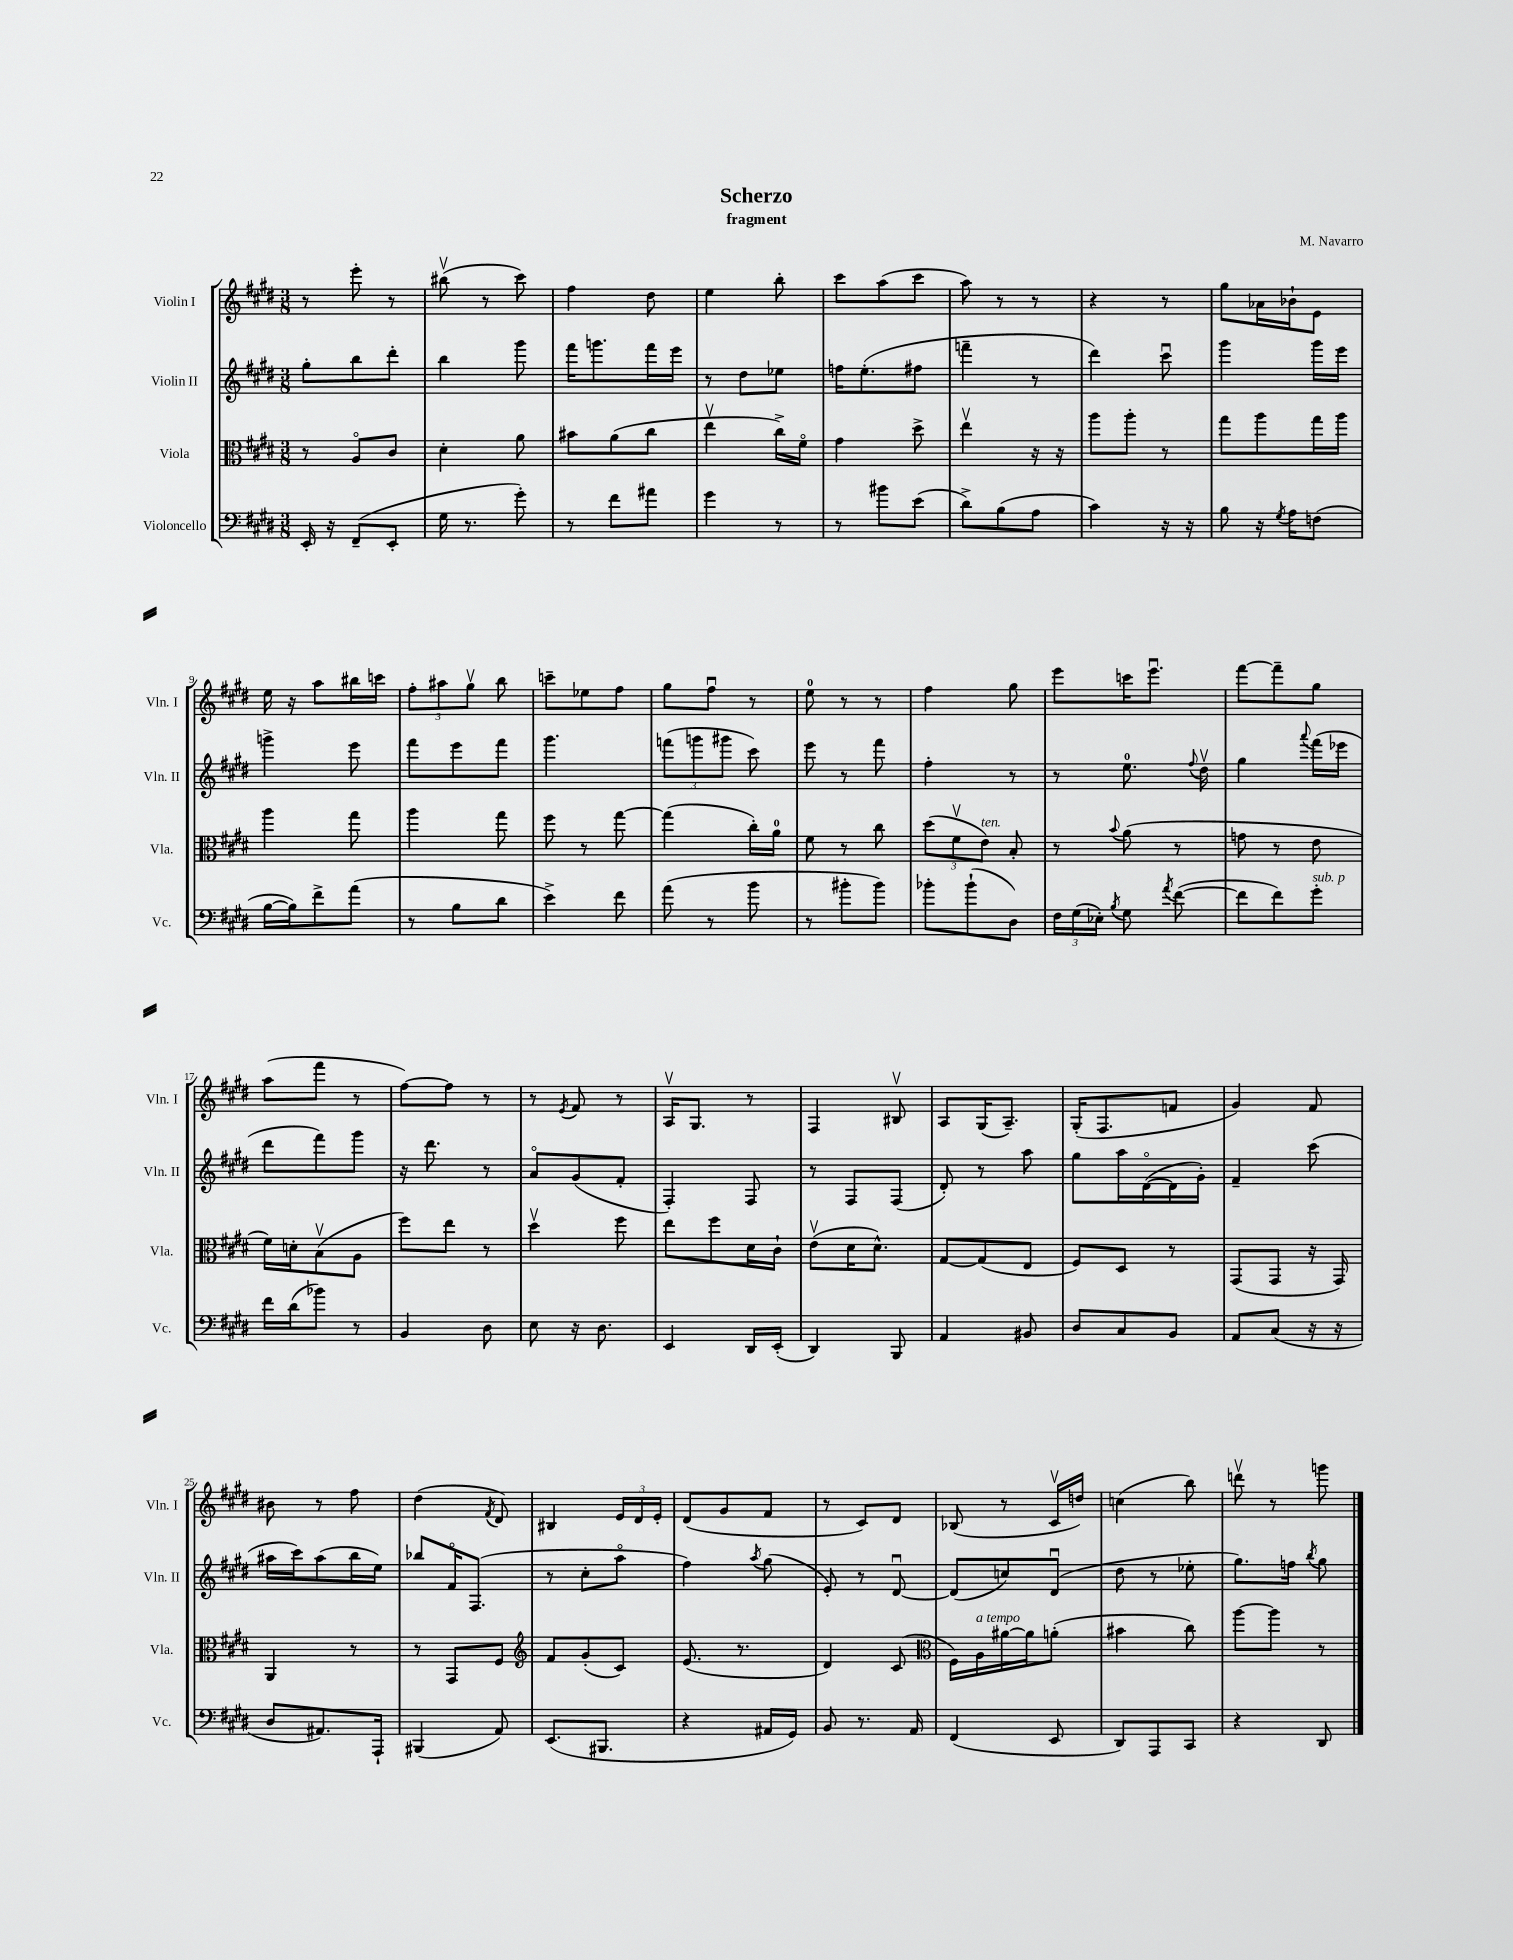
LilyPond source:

\header { title = "Scherzo" composer = "M. Navarro" subtitle = "fragment" }
<<
\new StaffGroup <<
\new Staff = "s0" \with { instrumentName = "Violin I" shortInstrumentName = "Vln. I" } {
    \clef treble \key e \major \numericTimeSignature \time 3/8
    \autoBeamOff r8 e'''8-. r8 |
    bis''8\upbow( r8 cis'''8) |
    fis''4 dis''8 |
    e''4 b''8-. |
    cis'''8[ a''8( cis'''8] |
    a''8) r8 r8 |
    r4 r8 |
    gis''8[ aes'16 bes'16-! e'8] |
    e''16 r16 a''8[ bis''16 c'''16] |
    \tuplet 3/2 { fis''8[-. ais''8 gis''8]\upbow } b''8 |
    c'''8[-- ees''8 fis''8] |
    gis''8[ fis''8]\downbow r8 |
    e''8-0 r8 r8 |
    fis''4 gis''8 |
    e'''8[ c'''16 e'''8.]\downbow |
    fis'''8[~ fis'''8-- gis''8] |
    a''8[( fis'''8] r8 |
    fis''8[~) fis''8] r8 |
    r8 \acciaccatura { e'8 } fis'8 r8 |
    a16[\upbow gis8.] r8 |
    fis4 bis8\upbow |
    a8[ gis16( a8.]--) |
    gis16[-.( fis8. f'8] |
    gis'4) fis'8 |
    bis'8 r8 fis''8 |
    dis''4( \acciaccatura { fis'8 } dis'8) |
    bis4 \tuplet 3/2 { e'16[ dis'16 e'16]-. } |
    dis'8[( gis'8 fis'8] |
    r8 cis'8[) dis'8] |
    bes8( r8 cis'16[\upbow d''16]) |
    c''4( b''8) |
    d'''8\upbow r8 g'''8 \bar "|." |
}
\new Staff = "s1" \with { instrumentName = "Violin II" shortInstrumentName = "Vln. II" } {
    \clef treble \key e \major \numericTimeSignature \time 3/8
    \autoBeamOff gis''8[-. b''8 dis'''8]-. |
    b''4 gis'''8 |
    fis'''16[ g'''8. fis'''16 e'''16] |
    r8 dis''8[ ees''8] |
    f''16[ e''8.-.( fis''8] |
    f'''4-- r8 |
    dis'''4) cis'''8\downbow |
    gis'''4 gis'''16[ e'''16] |
    g'''4-> e'''8 |
    fis'''8[ e'''8 fis'''8] |
    gis'''4. |
    \tuplet 3/2 { f'''8[( g'''8 gis'''8] } cis'''8) |
    e'''8 r8 fis'''8 |
    fis''4-. r8 |
    r8 e''8.-0 \appoggiatura { fis''8 } dis''16\upbow |
    gis''4 \appoggiatura { a'''8 } fis'''16[( ees'''16] |
    dis'''8[ fis'''8) gis'''8] |
    r16 dis'''8. r8 |
    a'8[\flageolet gis'8( fis'8]-. |
    fis4-.) fis8 |
    r8 fis8[ fis8]( |
    dis'8-.) r8 a''8 |
    gis''8[ a''16 dis'16~\flageolet( dis'16 gis'16]-.) |
    fis'4-- cis'''8( |
    ais''16[ cis'''16) ais''8( b''16 e''16]) |
    bes''8[ fis'16\flageolet fis8.]( |
    r8 cis''8[-. a''8]\flageolet |
    fis''4) \acciaccatura { a''8 } gis''8( |
    e'8-.) r8 dis'8~\downbow |
    dis'8[( c''8) dis'8]\downbow( |
    dis''8 r8 ees''8-. |
    gis''8.[) f''16] \acciaccatura { b''8 } gis''8 \bar "|." |
}
\new Staff = "s2" \with { instrumentName = "Viola" shortInstrumentName = "Vla." } {
    \clef alto \key e \major \numericTimeSignature \time 3/8
    \autoBeamOff r8 a8[\flageolet cis'8] |
    dis'4-. a'8 |
    bis'8[ a'8( cis''8] |
    e''4\upbow cis''16[->) fis'16]\flageolet |
    gis'4 dis''8-> |
    e''4\upbow r16 r16 |
    a''8[ a''8]-. r8 |
    gis''8[ a''8 gis''16 a''16] |
    a''4 gis''8 |
    a''4 gis''8 |
    fis''8 r8 gis''8~ |
    gis''4( cis''16[-.) a'16]-0 |
    fis'8 r8 cis''8 |
    \tuplet 3/2 { dis''8[( fis'8\upbow e'8]^\markup { \italic "ten." }) } b8-. |
    r8 \appoggiatura { b'8 } a'8( r8 |
    g'8 r8 e'8 |
    fis'16[) d'16-. b8\upbow( a8] |
    fis''8[) e''8] r8 |
    dis''4\upbow fis''8 |
    e''8[ fis''8 dis'16 cis'16]-! |
    e'8[\upbow( dis'16 dis'8.]-^) |
    gis8[~ gis8( e8] |
    fis8[) dis8] r8 |
    gis,8[( gis,8] r16 gis,16) |
    a,4 r8 |
    r8 gis,8[ fis8] |
    \clef treble fis'8[ gis'8-.( cis'8]) |
    e'8.( r8. |
    dis'4) cis'8( |
    \clef alto fis16[) a16^\markup { \italic "a tempo" } ais'16~ ais'16 a'8]-.( |
    bis'4 cis''8) |
    a''8[~ a''8] r8 \bar "|." |
}
\new Staff = "s3" \with { instrumentName = "Violoncello" shortInstrumentName = "Vc." } {
    \clef bass \key e \major \numericTimeSignature \time 3/8
    \autoBeamOff e,16-. r16 fis,8[--( e,8]-. |
    gis16 r8. gis'8-.) |
    r8 fis'8[ ais'8] |
    gis'4 r8 |
    r8 bis'8[ e'8]( |
    dis'8[->) b8( a8] |
    cis'4) r16 r16 |
    b8 r16 \acciaccatura { gis8 } a16[ f8]( |
    b16[~ b16) fis'8-> a'8]( |
    r8 b8[ dis'8] |
    e'4->) fis'8 |
    a'8( r8 b'8 |
    r8 bis'8[-. bis'8]) |
    bes'8[-. bes'8-!( dis8]) |
    \tuplet 3/2 { fis16[ gis16( ees16]-.) } \acciaccatura { b8 } gis8 \acciaccatura { a'8 } fis'8~( |
    fis'8[ fis'8) gis'8]-.^\markup { \italic "sub. p" } |
    fis'16[ dis'16( bes'8]) r8 |
    b,4 dis8 |
    e8 r16 dis8. |
    e,4 dis,16[ e,16]-.( |
    dis,4) b,,8 |
    a,4 bis,8 |
    dis8[ cis8 b,8] |
    a,8[ cis8]( r16 r16 |
    dis8[ ais,8.) a,,16]-! |
    bis,,4( a,8) |
    e,8.[( bis,,8.] |
    r4 ais,16[ gis,16]) |
    b,8 r8. a,16 |
    fis,4( e,8 |
    dis,8[) a,,8 cis,8] |
    r4 dis,8 \bar "|." |
}
>>
>>
